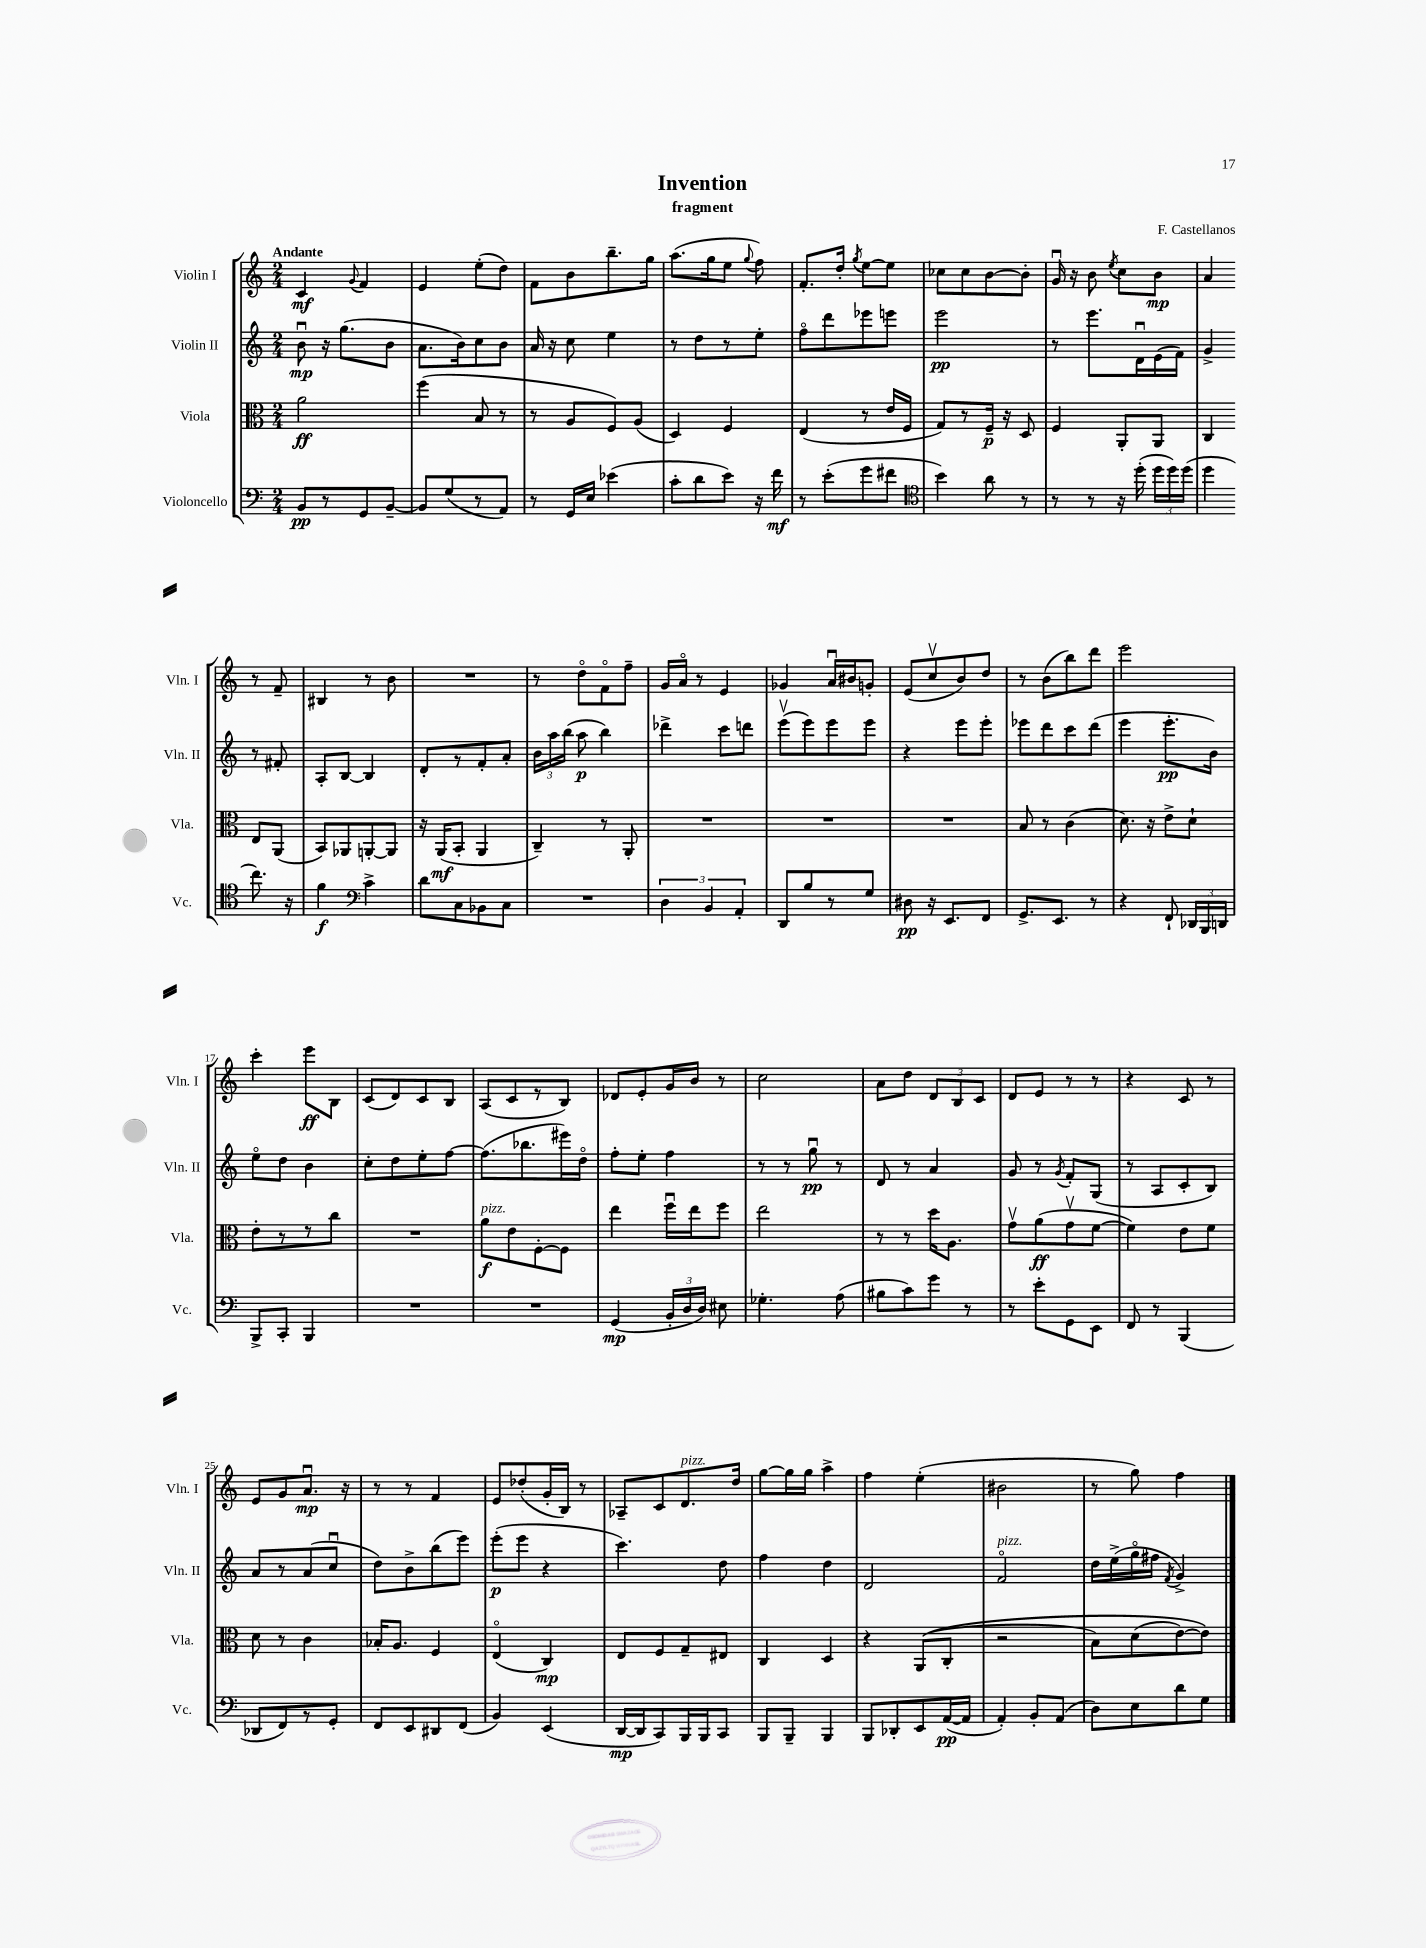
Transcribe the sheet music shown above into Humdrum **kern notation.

**kern	**kern	**kern	**kern
*staff4	*staff3	*staff2	*staff1
*clefF4	*clefC3	*clefG2	*clefG2
*k[]	*k[]	*k[]	*k[]
*M2/4	*M2/4	*M2/4	*M2/4
8BB	2a	8bu	4c
8r	.	16r	.
.	.	(8.gg	.
.	.	.	8qqg
8GG	.	.	4f
[8BB~	.	8b	.
=	=	=	=
8BB]	(4ff	8.a	4e
(8G	.	.	.
.	.	16b)	.
8r	8B	8cc	(8ee'
8AA)	8r	8b	8dd)
=	=	=	=
8r	8r	16a	8f
.	.	16r	.
16GG	8A	8cc	8b
16E	.	.	.
(4e-	8F)	4ee	8.bb~
.	(8A	.	.
.	.	.	16gg
=	=	=	=
8c'	4D)	8r	(8.aa
8d	.	8dd	.
.	.	.	16gg
8e)	4F	8r	8ee
.	.	.	8qqgg
16r	.	8ee'	8ff)
16f	.	.	.
=	=	=	=
8r	(4E	8ffo	8.f'
(8e'	.	8ddd	.
.	.	.	16dd'
.	.	.	8qgg
8g	8r	8eee-	[8ee
8f#	16e	8eee	8ee]
.	16F	.	.
=	=	=	=
*clefC4	*	*	*
4b)	8G)	2eee	8cc-
.	8r	.	8cc-
8a	16F~	.	[8b
.	16r	.	.
8r	8D	.	8b']
=	=	=	=
8r	4F	8r	16gu
.	.	.	16r
8r	.	8.eee	8b
.	.	.	8qee
16r	8AA'	.	8cc
(16dd'	.	16du	.
24dd	8AA	(16e	8b
24dd)	.	.	.
.	.	16f)	.
(24dd	.	.	.
=	=	=	=
4dd	4C	4g^	4a
8.cc)	8E	8r	8r
.	(8AA	8f#'	8f~
16r	.	.	.
=	=	=	=
4f	8BB)	8A'	4B#
.	8AA-	[8B	.
*clefF4	*	*	*
4c^	[8AA'	4B]	8r
.	8AA]	.	8b
=	=	=	=
8d	16r	8d'	2r
.	(16AA	.	.
8C	8BB'	8r	.
8BB-	4AA	8f'	.
8C	.	8a'	.
=	=	=	=
2r	4C~)	24b	8r
.	.	24aa	.
.	.	(24bb	.
.	.	8aa	8ddo
.	8r	4bb)	8fo
.	8AA'	.	8ff~
=	=	=	=
6D	2r	4ddd-^	16g
.	.	.	16ao
.	.	.	8r
6BB	.	.	.
.	.	8ccc	4e
6AA'	.	.	.
.	.	8ddd	.
=	=	=	=
8DD	2r	(8eeev	4g-
8B	.	8eee)	.
8r	.	8eee	16au
.	.	.	16b#
8G	.	8eee	8g'
=	=	=	=
8D#	2r	4r	(8e
16r	.	.	8ccv
8.EE	.	.	.
.	.	8eee	8b)
8FF	.	8eee'	8dd
=	=	=	=
8.GG^	8B	8eee-	8r
.	8r	8ddd	(8b
8.EE	.	.	.
.	(4c	8ccc	8bb)
8r	.	(8ddd	8ddd
=	=	=	=
4r	8.d)	4eee	2eee
.	16r	.	.
8FF`	8e^	8.eee'	.
24DD-	8d`	.	.
24BBB	.	.	.
.	.	16b)	.
24DD	.	.	.
=	=	=	=
8BBB^	8e'	8eeo	4ccc'
8CC'	8r	8dd	.
4BBB	8r	4b	8eee
.	8cc	.	8B
=	=	=	=
2r	2r	8cc'	(8c
.	.	8dd	8d)
.	.	8ee'	8c
.	.	[8ff	8B
=	=	=	=
2r	8a	(8.ff]	(8A
.	8e	.	8c
.	.	8.bb-	.
.	[8F'	.	8r
.	8F]	16eee#)	8B)
.	.	16ddo	.
=	=	=	=
(4GG	4ee	8ff'	8d-
.	.	8ee'	8e'
24BB'	16ffu	4ff	16g
24D	.	.	.
.	16ee	.	16b
24D)	.	.	.
8E#	8ff	.	8r
=	=	=	=
4.G-'	2ee	8r	2cc
.	.	8r	.
.	.	8ggu	.
(8A	.	8r	.
=	=	=	=
8B#	8r	8d	8a
8c)	8r	8r	8dd
8g	16dd	4a	12d
.	8.A	.	.
.	.	.	12B
8r	.	.	.
.	.	.	12c
=	=	=	=
8r	8gv	8g	8d
8e'	(8a	8r	8e
.	.	8qg	.
8GG	8gv	8f'	8r
8EE	[8f	(8G	8r
=	=	=	=
8FF	4f])	8r	4r
8r	.	8A	.
(4BBB	8e	8c'	8c
.	8f	8B)	8r
=	=	=	=
8DD-	8d	8a	8e
8FF)	8r	8r	8g
8r	4c	(8a	8.au
8GG'	.	8ccu	.
.	.	.	16r
=	=	=	=
8FF	16B-'	8dd)	8r
.	8.A	.	.
8EE	.	8b^	8r
8DD#	4F	(8bb	4f
(8FF	.	8eee)	.
=	=	=	=
4BB)	(4Eo	(8eee'	8e
.	.	8eee	(8dd-'
(4EE	4C)	4r	16g'
.	.	.	16B)
.	.	.	8r
=	=	=	=
[16DD	8E	4.ccc)	8A-~
16DD]	.	.	.
8CC)	8F	.	8c
16BBB	8G~	.	8.d
16BBB	.	.	.
8CC	8E#	8dd	.
.	.	.	16dd
=	=	=	=
8BBB	4C	4ff	[8gg
8BBB~	.	.	16gg]
.	.	.	16gg
4BBB	4D	4dd	4aa^
=	=	=	=
8BBB	4r	2d	4ff
8DD-'	.	.	.
8EE	&((8AA	.	(4ee'
([16AA	8C'	.	.
16AA]	.	.	.
=	=	=	=
4AA')	2r	2fo	2b#
8BB'	.	.	.
(8AA	.	.	.
=	=	=	=
8D)	8B)	16dd	8r
.	.	(16ee^	.
8E	(8d	16ggo	8gg)
.	.	16ff#	.
.	.	8qf	.
8d	[8e)	4g^)	4ff
8G	8e]&)	.	.
==	==	==	==
*-	*-	*-	*-
